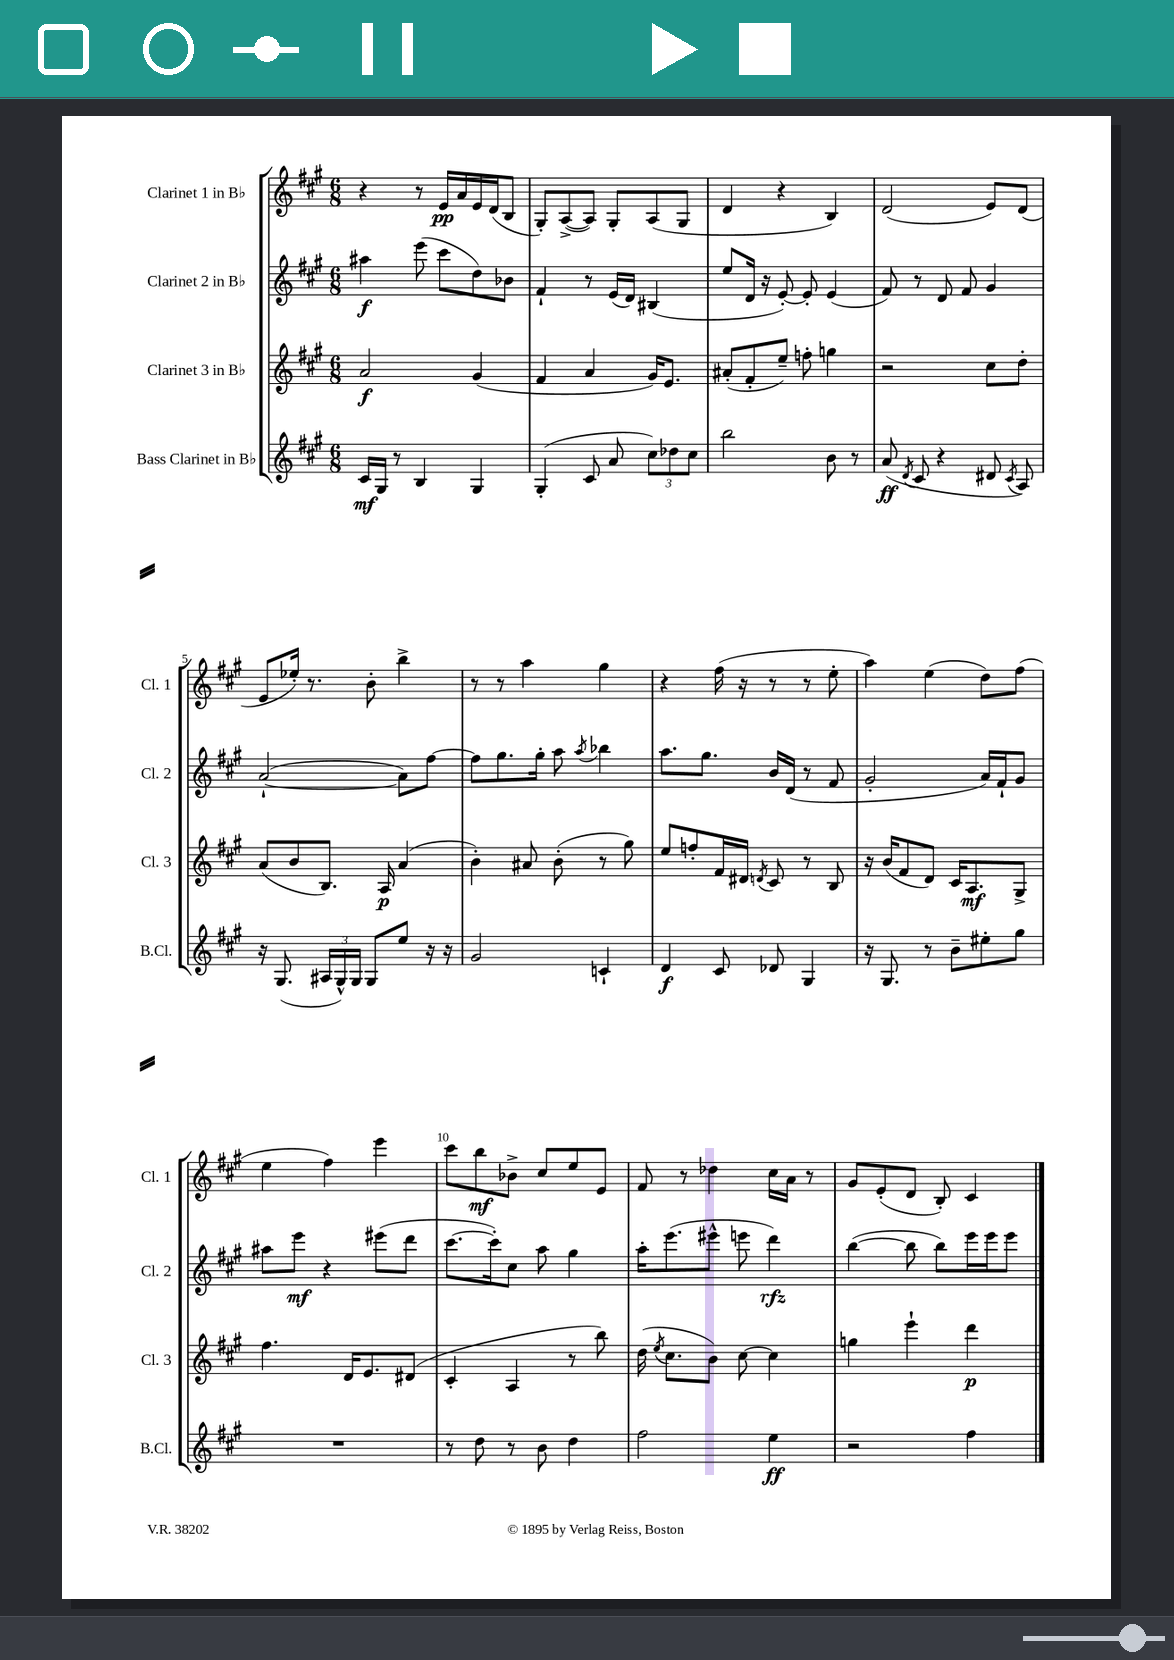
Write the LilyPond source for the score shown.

<<
\new StaffGroup <<
\new Staff = "s0" \with { instrumentName = "Clarinet 1 in Bb" shortInstrumentName = "Cl. 1" } {
    \clef treble \key a \major \numericTimeSignature \time 6/8
    \autoBeamOff r4 r8 e'16[\pp a'16 e'16 d'16( b8] |
    gis8[-.) a8~->( a8]) gis8[-. a8( gis8] |
    d'4 r4 b4) |
    d'2( e'8[) d'8]( |
    e'8[ ees''16]-.) r8. b'8-. b''4-> |
    r8 r8 a''4 gis''4 |
    r4 fis''16( r16 r8 r8 e''8-. |
    a''4) e''4( d''8[) fis''8]( |
    e''4 fis''4) e'''4 |
    cis'''8[ b''8\mf bes'8]-> cis''8[ e''8 e'8] |
    fis'8 r8 des''4 cis''16[ a'16] r8 |
    gis'8[ e'8-.( d'8] b8-.) cis'4 \bar "|." |
}
\new Staff = "s1" \with { instrumentName = "Clarinet 2 in Bb" shortInstrumentName = "Cl. 2" } {
    \clef treble \key a \major \numericTimeSignature \time 6/8
    \autoBeamOff ais''4\f e'''8( cis'''8[ d''8) bes'8] |
    fis'4-! r8 e'16[( d'16]) bis4( |
    e''8[ d'16] r16 e'8~-.) e'8-. e'4( |
    fis'8) r8 d'8 fis'8 gis'4 |
    a'2~-!( a'8[) fis''8]~ |
    fis''8[ gis''8. gis''16]-. a''8 \acciaccatura { a''8 } bes''4 |
    a''8.[ gis''8.] b'16[ d'16]( r8 fis'8 |
    gis'2-. a'16[) fis'16-! gis'8] |
    ais''8[ e'''8]\mf r4 eis'''8[( d'''8] |
    cis'''8.[~ cis'''16-.) cis''8] a''8 gis''4 |
    a''16[-. e'''8.( eis'''8]-^ e'''8 d'''4\rfz) |
    b''4~( b''8 b''8[) e'''16 e'''16 e'''8] \bar "|." |
}
\new Staff = "s2" \with { instrumentName = "Clarinet 3 in Bb" shortInstrumentName = "Cl. 3" } {
    \clef treble \key a \major \numericTimeSignature \time 6/8
    \autoBeamOff a'2\f gis'4( |
    fis'4 a'4 gis'16[) e'8.] |
    ais'8[-.( fis'8-. e''8]--) f''8-. g''4 |
    r2 cis''8[ d''8]-. |
    a'8[( b'8 b8.]) a16\p a'4( |
    b'4-.) ais'8 b'8-.( r8 gis''8) |
    e''8[ f''8-. fis'16 dis'16] \acciaccatura { d'8 } cis'8 r8 b8 |
    r16 b'16[( fis'8 d'8]) cis'16[ a8.\mf gis8]-> |
    fis''4. d'16[ e'8. dis'8]( |
    cis'4-. a4 r8 b''8) |
    d''16( \acciaccatura { e''8 } cis''8.[ b'8]) cis''8~ cis''4 |
    g''4 e'''4-! d'''4\p \bar "|." |
}
\new Staff = "s3" \with { instrumentName = "Bass Clarinet in Bb" shortInstrumentName = "B.Cl." } {
    \clef treble \key a \major \numericTimeSignature \time 6/8
    \autoBeamOff cis'16[\mf gis16] r8 b4 gis4 |
    gis4-.( cis'8 a'8 \tuplet 3/2 { cis''8[) des''8 cis''8] } |
    b''2 b'8 r8 |
    a'8\ff( \acciaccatura { d'8 } cis'8 r4 dis'8 \acciaccatura { cis'8 } a8) |
    r16 gis8.( \tuplet 3/2 { ais16[ gis16-^) gis16] } gis8[ e''8] r16 r16 |
    gis'2 c'4-! |
    d'4\f cis'8 des'8 gis4 |
    r16 gis8. r8 b'8[-- eis''8-. gis''8] |
    R2. |
    r8 d''8 r8 b'8 d''4 |
    fis''2 e''4\ff |
    r2 fis''4 \bar "|." |
}
>>
>>
\layout { \context { \Score \override BarNumber.break-visibility = ##(#f #t #t) barNumberVisibility = #(every-nth-bar-number-visible 5) } }
